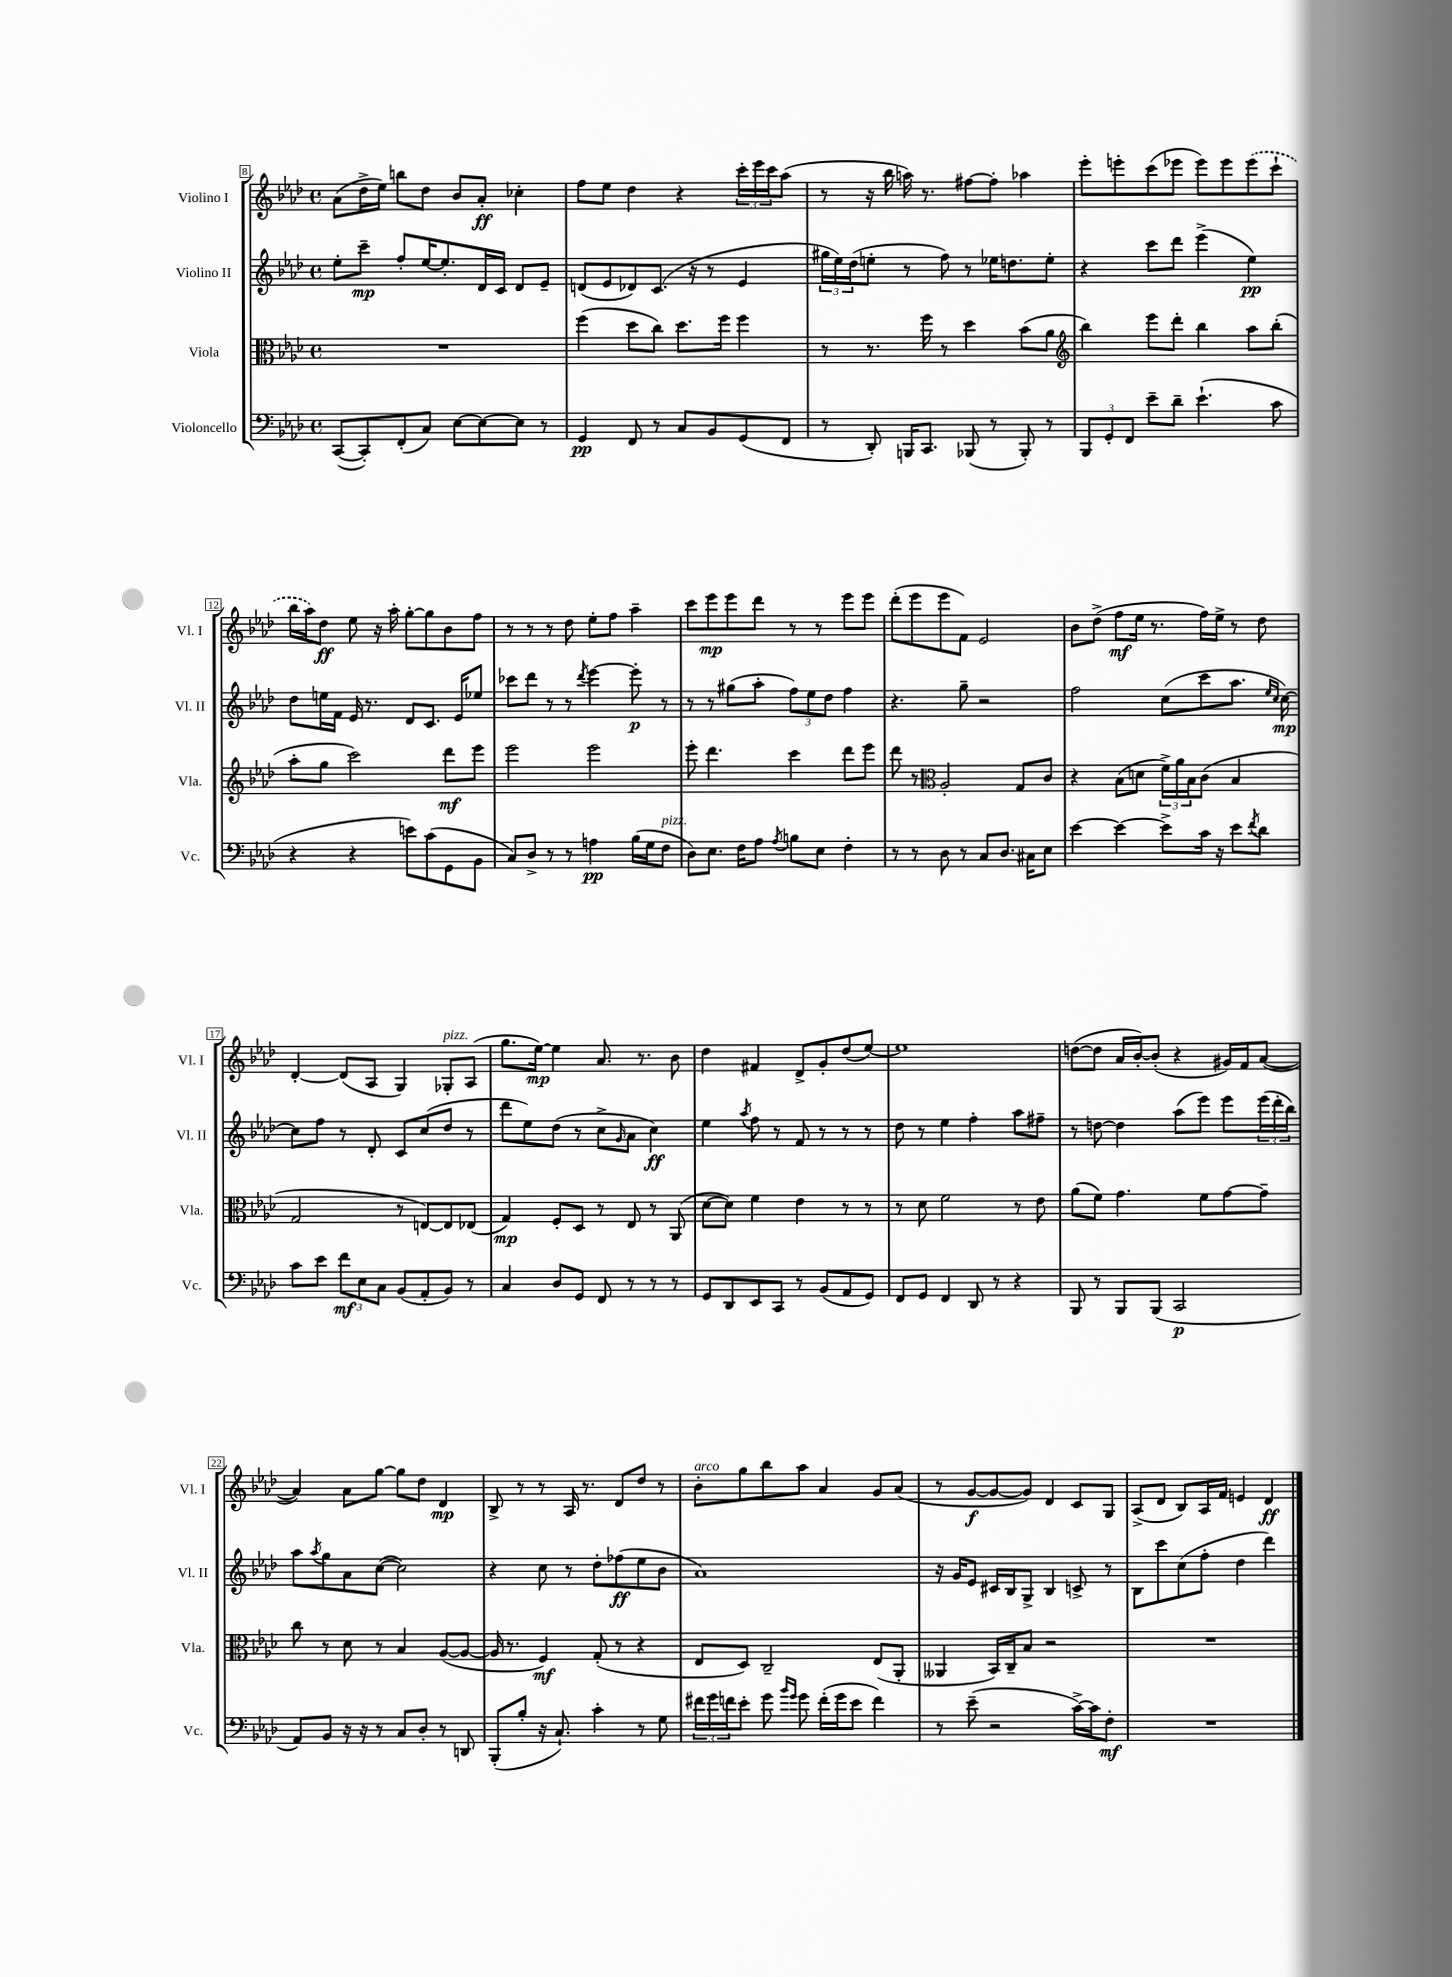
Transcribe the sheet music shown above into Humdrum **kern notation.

**kern	**kern	**kern	**kern
*staff4	*staff3	*staff2	*staff1
*clefF4	*clefC3	*clefG2	*clefG2
*k[b-e-a-d-]	*k[b-e-a-d-]	*k[b-e-a-d-]	*k[b-e-a-d-]
*M4/4	*M4/4	*M4/4	*M4/4
*met(c)	*met(c)	*met(c)	*met(c)
([8CC/L	1r	8ee-'\L	(8a-\L
8CC'/])	.	8ccc~\J	16dd-^\L
.	.	.	16ee-\JJ)
(8FF'/	.	8ff'/L	8bb\L
8C/J)	.	[16ee-/K	8dd-\J
.	.	8.ee-'/]	.
[8E-\L	.	.	8b-/L
8E-\_	.	16d-/L	8a-'/J
.	.	16c/JJ	.
8E-\]J	.	8d-/L	4cc-'\
8r	.	8e-~/J	.
=	=	=	=
4GG/	(4ff\	(8d/L	8ff\L
.	.	8e-/	8ee-\J
8FF/	8dd-\L	8d-/)	4dd-\
8r	8cc\J)	(8.c/J	.
8C/L	8.dd-\L	.	4r
.	.	16r	.
8BB-/	.	8r	.
.	16ff\Jk	.	.
(8GG/	4ff\	4e-/	24ccc'\LL
.	.	.	24eee-\
.	.	.	24ccc\J
8FF/J	.	.	(8aa-\J
=	=	=	=
8r	8r	24gg#\LL	8r
.	.	24ee-\)	.
.	.	(24dd-\J	.
8DD-'/)	8.r	8ee'\J	16r
.	.	.	16bb-\
16BBB/LK	.	8r	16aa\)
8.CC/J	16ff\	.	8.r
.	8r	8ff\)	.
(8BBB-/	4dd-\	8r	[8ff#\L
8r	.	16ee-\LK	8ff#'\]J
.	.	8.dd\	.
8BBB-'/)	(8b-\L	.	4aa-\
8r	8a-\J	8ee-'\J	.
=	=	=	=
*	*clefG2	*	*
12BBB-/L	4bb-\)	4r	8eee-'\L
12GG'/	.	.	.
.	.	.	8eee'\
12FF/J	.	.	.
8e-~\L	8eee-\L	8ccc\L	(8ccc\
8d-~\J	8ddd-'\J	8ddd-\J	8eee-\J
(4.e-`\	4bb-\	(4eee-^\	8eee-\L)
.	.	.	8eee-\
.	8aa-\L	4ee-\)	(8eee-\
8c\	(8bb-'\J	.	8ccc`\J
=	=	=	=
4r	8aa-'\L	8dd-\L	16bb-\LL
.	.	.	16aa-\J)
.	8gg\J	16ee\L	8dd-\J
.	.	16f\JJ	.
4r	2ccc\)	16e-/	8ee-\
.	.	8.r	.
.	.	.	16r
.	.	.	16aa-'\
8e\L)	.	8d-/L	[8gg'\L
(8c\	.	8.c/J	8gg\]
8GG\	8ddd-\L	.	8b-\
.	.	16e-/LK	.
8BB-\J	8eee-\J	8ee-/J	8ff\J
=	=	=	=
8C/L)	2eee-\	8ccc-\L	8r
8D-^/J	.	8ddd-\J	8r
8r	.	8r	8r
8r	.	8r	8dd-\
.	.	8qddd-/	.
4A\	2eee-\	[4eee-\	8ee-'\L
.	.	.	8ff\J
(16B-\LL	.	8eee-'\]	4aa-~\
16G\J	.	.	.
8F\J	.	8r	.
=	=	=	=
8D-\L)	8eee-'\	8r	8ccc\L
8.E-\J	4.ddd-\	8r	8eee-\
.	.	(8gg#\L	8eee-\
16F\LK	.	.	.
8A-\J	.	8aa-'\J	8ddd-\J
8qA-/	.	.	.
8B\L	4ccc\	12ff\L)	8r
.	.	12ee-\	.
8E-\J	.	.	8r
.	.	12dd-\J	.
4F'\	8ddd-\L	4ff\	8eee-\L
.	8eee-\J	.	8eee-\J
=	=	=	=
8r	8ddd-\	4.r	(8ddd-'\L
8r	8r	.	8eee-\
*	*clefC3	*	*
8D-\	2A-'/	.	8eee-\
8r	.	8gg~\	8f\J)
8C/L	.	2r	2e-/
8.D-/J	.	.	.
.	8G/L	.	.
16C#\LK	.	.	.
8E-\J	8c/J	.	.
=	=	=	=
[4e-\	4r	2ff\	8b-\L
.	.	.	(8dd-^\J
4e-\_	(8B-\L	.	8ff\L
.	8d\J	.	16ee-\Jk
.	.	.	8.r
8e-^\]L	24f^\LL)	(8cc\L	.
.	24a-\	.	.
.	24B-\J	.	.
16c\Jk	(8c\J	8ccc\	16ff\LL)
16r	.	.	16ee-^\JJ
8e-\L	4B-/	8.aa-\J	8r
8qf/	.	.	.
8d-\J	.	.	8dd-\
.	.	16qqee-/LL	.
.	.	16qqcc/JJ	.
.	.	[16cc\)	.
=	=	=	=
8c\L	2G/	8cc\]L	[4d-'/
8e-\J	.	8ff\J	.
12f\L	.	8r	(8d-/]L
12E-\	.	.	.
.	.	8d-'/	8A-/J
12C\J	.	.	.
(8BB-/L	8r	8c/L	4G/)
8AA-'/	[8E/L)	(8cc/	.
8BB-/J)	8E/]	8dd-/J	8G-'/L
8r	(8E-/J	8r	(8A-/J
=	=	=	=
4C/	4G/)	8ddd-\L	8.gg\L
.	.	8ee-\)	.
.	.	.	[16ee-\Jk)
8D-/L	8F'/L	(8dd-\J	4ee-\]
8GG/J	8D-/J	8r	.
8FF/	8r	8cc^\L	8.a-/
.	.	16qqg/	.
8r	8E-/	8a-\J	.
.	.	.	8.r
8r	8r	4cc\)	.
8r	(8AA-/	.	8b-\
=	=	=	=
8GG/L	[8d-\L	4ee-\	4dd-\
8DD-/	8d-\]J)	.	.
.	.	8qaa-/	.
8EE-/	4f\	8ff\	4f#/
8CC/J	.	8r	.
8r	4e-\	8f/	8d-^/L
(8BB-/L	.	8r	8g'/
8AA-/	8r	8r	(8dd-/
8GG/J)	8r	8r	[8ee-/J)
=	=	=	=
8FF/L	8r	8dd-\	1ee-]
8GG/J	8d-\	8r	.
4FF/	2f\	4ee-\	.
8DD-/	.	4ff'\	.
8r	.	.	.
4r	8r	8aa-\L	.
.	8e-\	8ff#~\J	.
=	=	=	=
8BBB-/	(8a-\L	8r	([8dd\L
8r	8f\J)	[8dd\	8dd\]J
8BBB-/L	4.g\	4dd\]	16a-/LL
.	.	.	[16b-'/J)
(8BBB-/J	.	.	(8b-'/]J
2CC/	.	(8aa-\L	4r
.	8f\L	8eee-\J)	.
.	[8g\	8eee-\L	16g#/LL)
.	.	.	16f/J
.	8g~\]J	(24eee-\L	([8a-/J
.	.	24ddd-'\	.
.	.	24bb-\JJ)	.
=	=	=	=
8AA-/L)	8cc\	8aa-\L	4a-/])
.	.	8qaa-/	.
8BB-/J	8r	8gg\	.
16r	8d-\	8a-\	8a-\L
16r	.	.	.
8r	8r	([8cc\J	[8gg\J
8C/L	4B-/	2cc\])	8gg\]L
8D-'/J	.	.	8dd-\J
8r	([8A-/L	.	4d-/
8DD/	8A-/_J	.	.
=	=	=	=
(8BBB-'/L	16A-/]	4r	8B-^/
.	8.r	.	.
8B-'/J	.	.	8r
16r	4F/)	8cc\	8r
8.C`/)	.	.	.
.	.	8r	16A-/
.	.	.	8.r
4c'\	(8G'/	8dd-'\L	.
.	8r	(8ff-\	8d-/L
8r	4r	8ee-\	8dd-/J
8G\	.	8b-\J	8r
=	=	=	=
24f#\LL	8E-/L	1a-)	8b-'\L
24g\	.	.	.
24f\J	.	.	.
8e-'\J	8D-/J)	.	8gg\
8g\	2C~/	.	8bb-\
16qqb-/LL	.	.	.
16qqg/JJ	.	.	.
8g\	.	.	8aa-\J
(16f'\LL	.	.	4a-/
16g\J	.	.	.
8e-\J	.	.	.
4f\)	(8E-/L	.	8g/L
.	8AA-'/J	.	(8a-/J
=	=	=	=
8r	4AA--/	16r	8r
.	.	16g/LK	.
(8e-~\	.	8e-/J	[8g/L
2r	16BB-/LL)	16c#/LL	8g/_
.	16C~/J	16B-/J	.
.	8B-/J	8G^/J	8g/]J)
.	2r	4B-/	4d-/
[16c^\LL)	.	8c^/	8c/L
16c\]J	.	.	.
8F'\J	.	8r	8G/J
=	=	=	=
1r	1r	8B-\L	(8A-^/L
.	.	8ccc\	8d-/J
.	.	(8cc\	8B-/L)
.	.	8ff'\J	16A-/L
.	.	.	16f/JJ
.	.	4dd-\	4e/
.	.	4ddd-\)	4d-/
==	==	==	==
*-	*-	*-	*-
